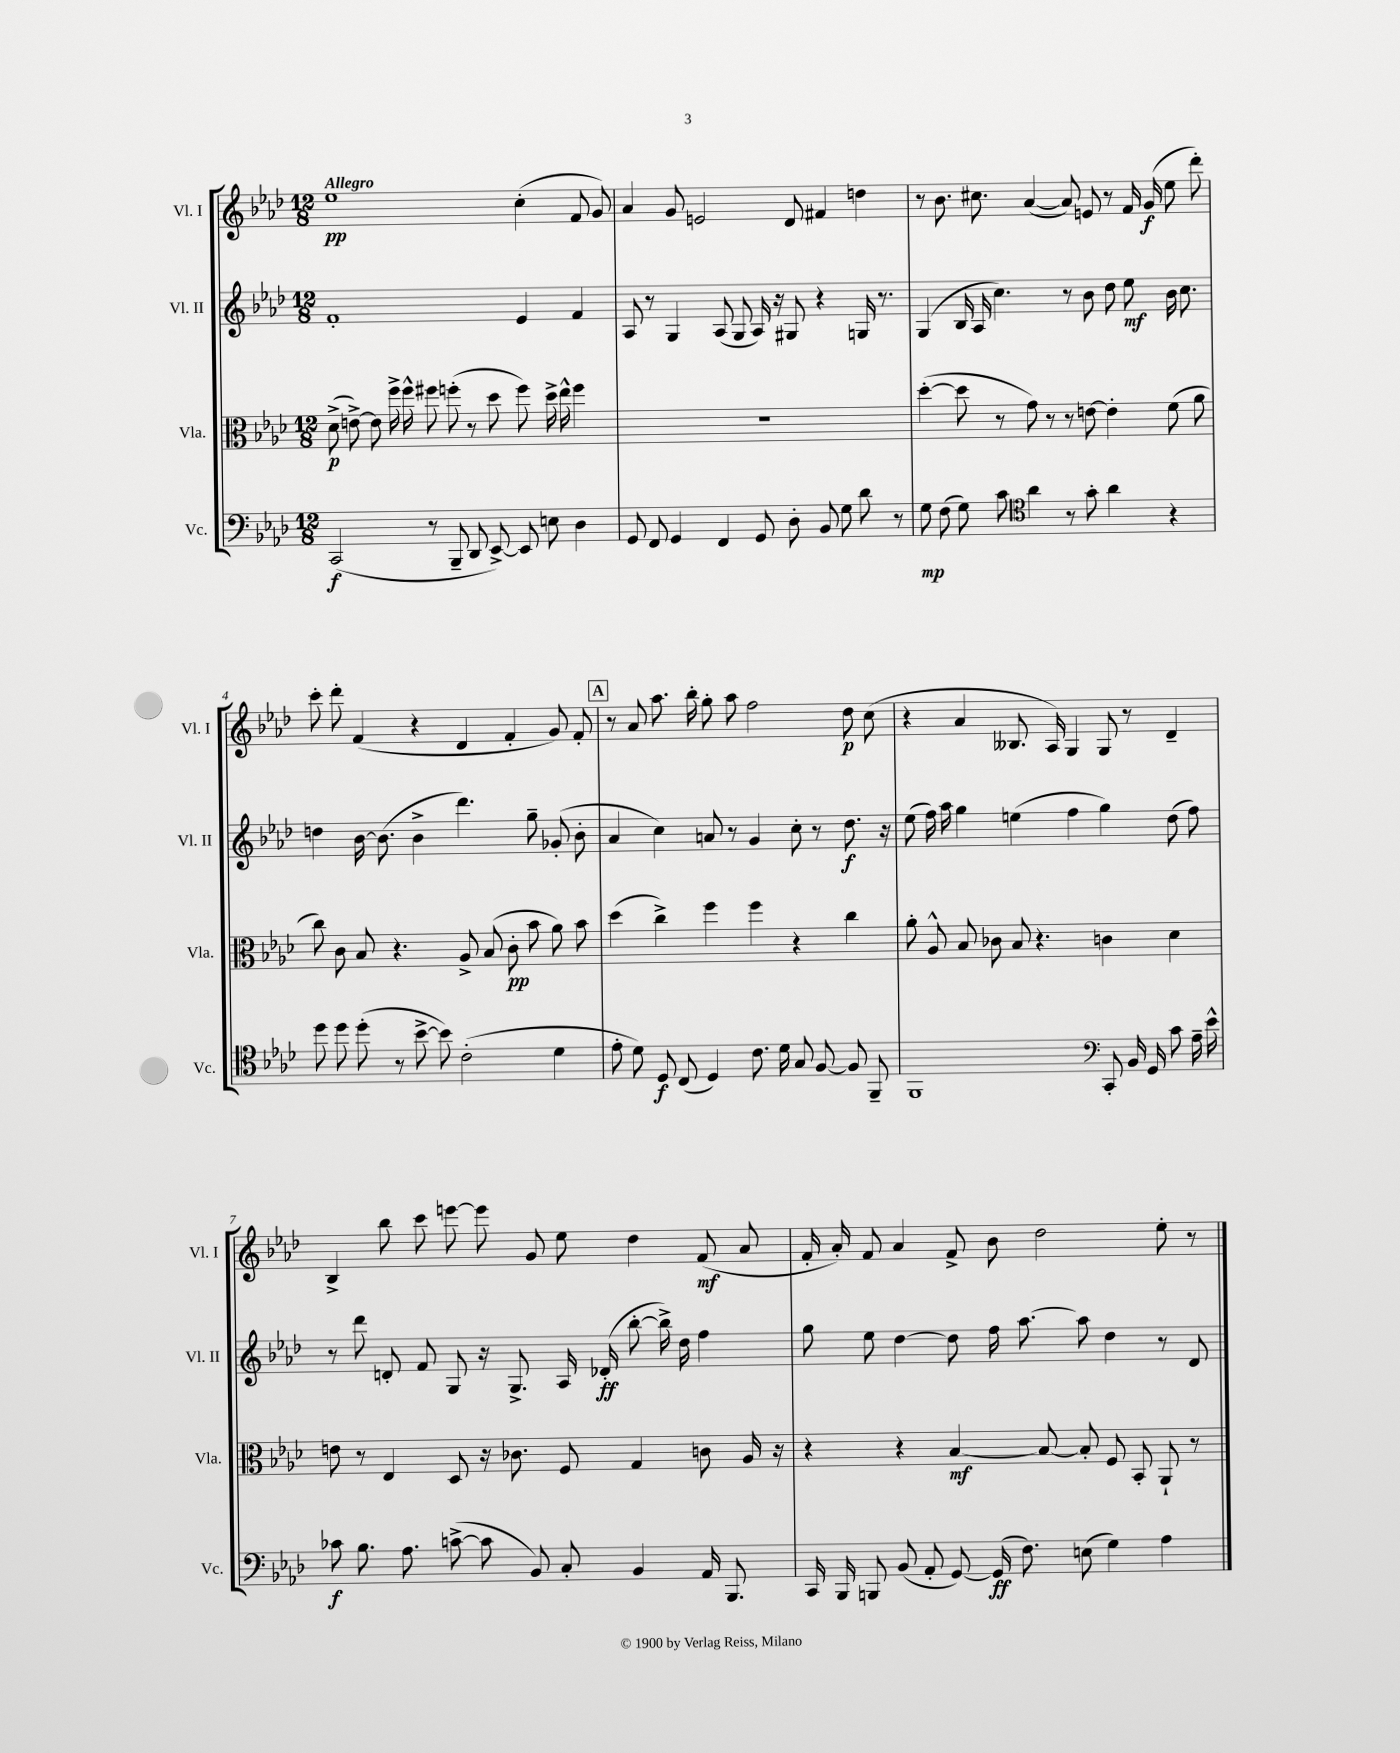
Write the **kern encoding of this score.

**kern	**dynam	**kern	**dynam	**kern	**dynam	**kern	**dynam
*part4	*part4	*part3	*part3	*part2	*part2	*part1	*part1
*staff4	*staff4	*staff3	*staff3	*staff2	*staff2	*staff1	*staff1
*I"Vc.	*	*I"Vla.	*	*I"Vl. II	*	*I"Vl. I	*
*I'Vc.	*	*I'Vla.	*	*I'Vl. II	*	*I'Vl. I	*
*clefF4	*	*clefC3	*	*clefG2	*	*clefG2	*
*k[b-e-a-d-]	*	*k[b-e-a-d-]	*	*k[b-e-a-d-]	*	*k[b-e-a-d-]	*
*M12/8	*	*M12/8	*	*M12/8	*	*M12/8	*
=1	=1	=1	=1	=1	=1	=1	=1
!	!	!	!	!	!	!LO:TX:a:B:t=Allegro	!
(2CC/	f	(8d-^\	p	1f'	.	1ee-	pp
.	.	[8en^\)	.	.	.	.	.
.	.	8e\]	.	.	.	.	.
.	.	16ff^\	.	.	.	.	.
.	.	16ff^^\	.	.	.	.	.
8r	.	8ff#X\	.	.	.	.	.
8BBB-~/	.	(8ffn'\	.	.	.	.	.
8DD-/	.	8r	.	.	.	.	.
[8EE-^/)	.	8dd-\	.	.	.	.	.
8EE-/]	.	8ff\)	.	4e-/	.	(4cc'\	.
8En\	.	16dd-^\	.	.	.	.	.
.	.	16ee-^^\	.	.	.	.	.
4D-\	.	4ff\	.	4f/	.	8f/	.
.	.	.	.	.	.	8g/)	.
=2	=2	=2	=2	=2	=2	=2	=2
8GG/	.	1.r	.	8A-/	.	4a-/	.
8FF/	.	.	.	8r	.	.	.
4GG/	.	.	.	4G/	.	8g/	.
.	.	.	.	.	.	2en/	.
4FF/	.	.	.	(8A-/	.	.	.
.	.	.	.	8G/	.	.	.
8GG/	.	.	.	16A-/)	.	.	.
.	.	.	.	16r	.	.	.
8D-'\	.	.	.	8G#X/	.	8d-/	.
8BB-/	.	.	.	4r	.	4f#X/	.
8G\	.	.	.	.	.	.	.
8d-\	.	.	.	16Gn/	.	4ddn\	.
.	.	.	.	8.r	.	.	.
8r	.	.	.	.	.	.	.
=3	=3	=3	=3	=3	=3	=3	=3
8G\	mp	([4dd-'\	.	(4G/	.	8r	.
(8F\	.	.	.	.	.	8.b-\	.
8G\)	.	8dd-\]	.	16B-/	.	.	.
.	.	.	.	16A-/	.	8.cc#X\	.
8c\	.	8r	.	4.cc\)	.	.	.
*clefC4	*	*	*	*	*	*	*
4a-\	.	8g\)	.	.	.	([4a-/	.
.	.	8r	.	.	.	.	.
8r	.	8r	.	8r	.	8a-/])	.
8g'\	.	[8en\	.	8b-\	.	8en/	.
4a-\	.	4e'\]	.	8dd-\	.	8r	.
.	.	.	.	8ee-\	mf	16f/	.
.	.	.	.	.	.	(16g/	f
4r	.	(8f\	.	16b-\	.	8ee-\	.
.	.	.	.	8.cc\	.	.	.
.	.	8a-\	.	.	.	8ddd-'\)	.
!!LO:LB:g=z
=4	=4	=4	=4	=4	=4	=4	=4
8dd-\	.	8cc\)	.	4ddn\	.	8ccc'\	.
8dd-\	.	8c\	.	.	.	8ddd-'\	.
(8dd-'\	.	8B-/	.	[16b-\	.	(4f/	.
.	.	.	.	(8.b-\]	.	.	.
8r	.	4.r	.	.	.	.	.
[8b-^\	.	.	.	4b-^\	.	4r	.
8b-\])	.	.	.	.	.	.	.
(2c'\	.	8A-^/	.	4.ddd-\)	.	4d-/	.
.	.	(8B-/	.	.	.	.	.
.	.	8c'\	pp	.	.	4f'/	.
.	.	8b-\	.	8gg~\	.	.	.
4d-\	.	8a-\)	.	(8g-X'/	.	8g/)	.
.	.	8b-\	.	8b-'\	.	8f'/	.
!!LO:REH:place=s1:t=A
=5	=5	=5	=5	=5	=5	=5	=5
8e-'\	.	(4dd-\	.	4a-/	.	8r	.
8d-\)	.	.	.	.	.	8a-/	.
8D-/	f	4cc^\)	.	4cc\)	.	8.aa-\	.
(8C/	.	.	.	.	.	.	.
.	.	.	.	.	.	16bb-'\	.
4D-/)	.	4ff\	.	8an/	.	8gg'\	.
.	.	.	.	8r	.	8aa-\	.
8.c\	.	4ff\	.	4g/	.	2ff\	.
16d-\	.	.	.	.	.	.	.
8G/	.	4r	.	8cc'\	.	.	.
[8F/	.	.	.	8r	.	.	.
8F/]	.	4cc\	.	8.dd-\	f	8dd-\	p
8FF~/	.	.	.	.	.	(8cc\	.
.	.	.	.	16r	.	.	.
=6	=6	=6	=6	=6	=6	=6	=6
1FF	.	8a-'\	.	(8ee-\	.	4r	.
.	.	8A-^^/	.	16ff\)	.	.	.
.	.	.	.	16aa-\	.	.	.
.	.	8B-/	.	4gg\	.	4a-/	.
.	.	8c-X\	.	.	.	.	.
.	.	8B-/	.	(4een\	.	8.B--X/	.
.	.	4.r	.	.	.	.	.
.	.	.	.	.	.	16A-/)	.
.	.	.	.	4ff\	.	4G/	.
*clefF4	*	*	*	*	*	*	*
8CC'/	.	4cn\	.	4gg\)	.	8G/	.
16BB-/	.	.	.	.	.	8r	.
16GG/	.	.	.	.	.	.	.
8c\	.	4d-\	.	(8dd-\	.	4d-~/	.
16A-~\	.	.	.	8ff\)	.	.	.
16e-^^\	.	.	.	.	.	.	.
!!LO:LB:g=z
=7	=7	=7	=7	=7	=7	=7	=7
8c-X\	f	8en\	.	8r	.	4B-^/	.
8.B-\	.	8r	.	8ddd-\	.	.	.
.	.	4E-/	.	8dn'/	.	8bb-\	.
8.A-\	.	.	.	.	.	.	.
.	.	.	.	8f/	.	8ccc\	.
([8cn^\	.	8D-/	.	8G/	.	[8eeen\	.
8c\]	.	16r	.	16r	.	8eee\]	.
.	.	8.c-X\	.	8.G^/	.	.	.
8BB-/)	.	.	.	.	.	8g/	.
8C'/	.	8F/	.	16A-/	.	8ee-\	.
.	.	.	.	(16d-X'/	ff	.	.
4BB-/	.	4G/	.	[8bb-'\	.	4dd-\	.
.	.	.	.	16bb-^\])	.	.	.
.	.	.	.	16dd-\	.	.	.
16AA-/	.	8cn\	.	4ff\	.	(8f/	mf
8.BBB-/	.	.	.	.	.	.	.
.	.	16A-/	.	.	.	8a-/	.
.	.	16r	.	.	.	.	.
=8	=8	=8	=8	=8	=8	=8	=8
16CC/	.	4r	.	8gg\	.	16f'/	.
16BBB-/	.	.	.	.	.	16a-'/)	.
8BBBn/	.	.	.	8ee-\	.	8f/	.
(8BB-/	.	4r	.	[4dd-\	.	4a-/	.
8AA-'/	.	.	.	.	.	.	.
[8GG/)	.	[4B-/	mf	8dd-\]	.	8f^/	.
(16GG/]	ff	.	.	16ff\	.	8b-\	.
8.F\)	.	.	.	[8.aa-\	.	.	.
.	.	8B-/_	.	.	.	2dd-\	.
(8En\	.	8B-'/]	.	8aa-\]	.	.	.
4G\)	.	8F/	.	4dd-\	.	.	.
.	.	8BB-'/	.	.	.	.	.
4A-\	.	8AA-`/	.	8r	.	8ee-'\	.
.	.	8r	.	8d-/	.	8r	.
==	==	==	==	==	==	==	==
*-	*-	*-	*-	*-	*-	*-	*-
